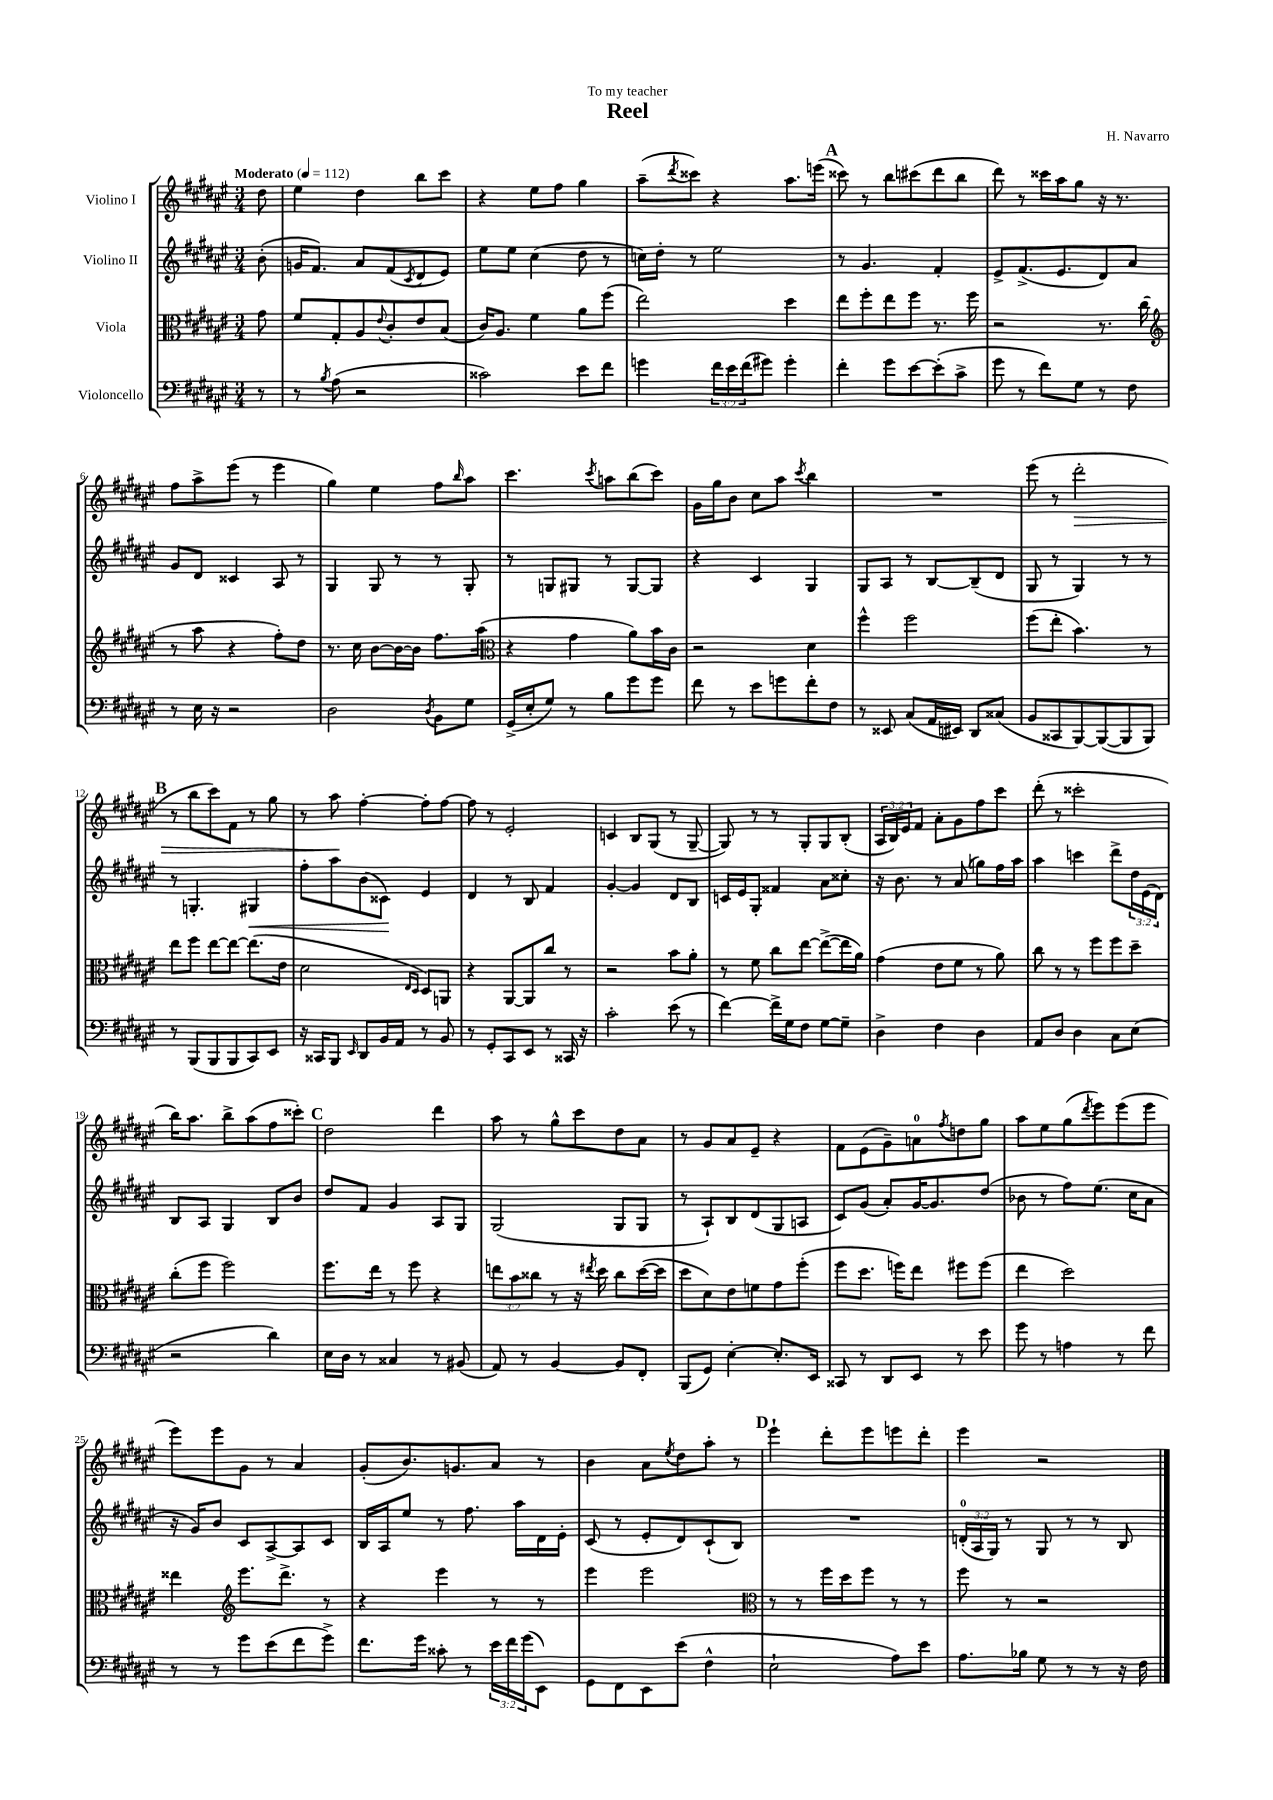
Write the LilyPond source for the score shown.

\header { title = "Reel" composer = "H. Navarro" dedication = "To my teacher" }
<<
\new StaffGroup <<
\new Staff = "s0" \with { instrumentName = "Violino I" } {
    \clef treble \key fis \major \numericTimeSignature \time 3/4 \override Staff.TupletNumber.text = #tuplet-number::calc-fraction-text \partial 8 \tempo "Moderato" 4 = 112
    dis''8 |
    eis''4 dis''4 b''8 cis'''8 |
    r4 eis''8 fis''8 gis''4 |
    ais''8--( \acciaccatura { dis'''8 } cisis'''8) r4 ais''8. e'''16( |
    \mark \markup { \bold "A" } cisis'''8) r8 b''8 cis'''8( dis'''8 b''8 |
    dis'''8) r8 cisis'''16 ais''16 gis''8 r16 r8. |
    fis''8 ais''8-> eis'''8( r8 eis'''4 |
    gis''4) eis''4 fis''8 \grace { b''16 } ais''8 |
    cis'''4. \acciaccatura { cis'''8 } a''8 b''8( cis'''8) |
    gis'16 gis''16 b'8 cis''8 ais''8 \acciaccatura { cis'''8 } b''4 |
    R2. |
    eis'''8( r8 dis'''2-.\> |
    \mark \markup { \bold "B" } r8 b''8 cis'''8) fis'8 r8 gis''8 |
    r8 ais''8\! fis''4~-. fis''8-. fis''8~ |
    fis''8 r8 eis'2-. |
    c'4 b8 gis8( r8 gis8~-- |
    gis8) r8 r8 gis8-. gis8 b8-.( |
    \tuplet 3/2 { ais16 b16) eis'16 } fis'8 ais'8-. gis'8 fis''8 cis'''8 |
    dis'''8-.( r8 cisis'''2-. |
    b''16) ais''8. b''8-> ais''8( fis''8 cisis'''8-.) |
    \mark \markup { \bold "C" } dis''2 dis'''4 |
    ais''8 r8 gis''8-^ cis'''8 dis''8 ais'8 |
    r8 gis'8 ais'8 eis'8-- r4 |
    fis'8 eis'8( gis'8--) a'8-0 \acciaccatura { fis''8 } d''8 gis''8 |
    ais''8 eis''8 gis''8( \acciaccatura { dis'''8 } eis'''8) eis'''8( eis'''8 |
    eis'''8) eis'''8 gis'8 r8 ais'4 |
    gis'8-.( b'8.) g'8. ais'8 r8 |
    b'4 ais'8 \acciaccatura { eis''8 } dis''8 ais''8-. r8 |
    \mark \markup { \bold "D" } eis'''4-! dis'''8-. eis'''8 e'''8 dis'''8-. |
    eis'''4 r2 \bar "|." |
}
\new Staff = "s1" \with { instrumentName = "Violino II" } {
    \clef treble \key fis \major \numericTimeSignature \time 3/4 \override Staff.TupletNumber.text = #tuplet-number::calc-fraction-text \partial 8
    b'8-.( |
    g'16 fis'8.) ais'8 fis'8( \acciaccatura { cis'8 } dis'8 eis'8) |
    eis''8 eis''8 cis''4( dis''8 r8 |
    c''16) dis''16-. r8 eis''2 |
    \mark \markup { \bold "A" } r8 gis'4. fis'4-. |
    eis'8-> fis'8.->( eis'8. dis'8) ais'8 |
    gis'8 dis'8 cisis'4 ais8 r8 |
    gis4 gis8 r8 r8 gis8-. |
    r8 g8 gis8 r8 gis8~ gis8 |
    r4 cis'4 gis4 |
    gis8 ais8 r8 b8~ b8--( dis'8 |
    gis8 r8 gis4) r8 r8 |
    \mark \markup { \bold "B" } r8 g4.-. gis4\< |
    fis''8-. ais''8 b'8( cisis'8\!) eis'4 |
    dis'4 r8 b8 fis'4 |
    gis'4~-. gis'4 dis'8 b8 |
    c'16 eis'16 gis8-. fisis'4 ais'8 cisis''8-. |
    r16 b'8. r8 ais'8( g''8) fis''16 ais''16 |
    ais''4 c'''4 dis'''8-> \tuplet 3/2 { dis''16 eis'16( dis'16) } |
    b8 ais8 gis4 b8 b'8 |
    \mark \markup { \bold "C" } dis''8 fis'8 gis'4 ais8 gis8 |
    gis2( gis8 gis8 |
    r8 ais8-!) b8 dis'8( gis8 a8 |
    cis'8) gis'8( ais'8-.) gis'16~ gis'8. dis''8( |
    bes'8 r8 fis''8) eis''8.( cis''16 ais'8 |
    r16 gis'16) b'8 cis'8 ais8~-> ais8 cis'8 |
    b16 ais16 eis''8 r8 fis''8. ais''16 dis'16 eis'16-. |
    cis'8( r8 eis'8-. dis'8) cis'8-!( b8) |
    \mark \markup { \bold "D" } R2. |
    \tuplet 3/2 { d'16-0-.( ais16 gis16) } r8 gis8 r8 r8 b8 \bar "|." |
}
\new Staff = "s2" \with { instrumentName = "Viola" } {
    \clef alto \key fis \major \numericTimeSignature \time 3/4 \override Staff.TupletNumber.text = #tuplet-number::calc-fraction-text \partial 8
    gis'8 |
    fis'8 gis8-. ais8 \appoggiatura { eis'8 } cis'8-. eis'8 b8( |
    cis'16) ais8. fis'4 ais'8 fis''8( |
    eis''2) dis''4 |
    \mark \markup { \bold "A" } eis''8 fis''8-. eis''8 fis''8 r8. fis''16 |
    r2 r8. cis''16( |
    \clef treble r8 ais''8 r4 fis''8-.) dis''8 |
    r8. cis''16 b'8~ b'16~ b'16 fis''8. ais''16( |
    \clef alto r4 gis'4 ais'8) b'16 cis'16 |
    r2 dis'4 |
    fis''4-^ fis''2 |
    fis''8( eis''8-. b'4.) r8 |
    \mark \markup { \bold "B" } eis''8 fis''8 eis''8~ eis''8~ eis''8.( eis'16 |
    dis'2 \grace { eis16 dis16 } dis8) a,8 |
    r4 ais,8~ ais,8 cis''8 r8 |
    r2 b'8 ais'8-. |
    r8 fis'8 cis''8 eis''8~ eis''8~->( eis''16 ais'16) |
    gis'4( eis'8 fis'8 r8 ais'8) |
    cis''8 r8 r8 fis''8 fis''8 dis''8-- |
    cis''8-.( fis''8 fis''2) |
    \mark \markup { \bold "C" } fis''8. eis''16 r8 fis''8 r4 |
    \tuplet 3/2 { e''8 b'8 cisis''8 } r8 r16 \acciaccatura { eis''8 } dis''16 cisis''8 dis''16~( dis''16 |
    dis''8 dis'8) eis'8 f'8 gis'8 fis''8-.( |
    fis''8 dis''8. f''16) eis''8 fis''8 fis''8( |
    eis''4 dis''2) |
    eisis''4 \clef treble eis'''8. dis'''8.-> r8 |
    r4 eis'''4 r8 r8 |
    eis'''4 eis'''2 |
    \mark \markup { \bold "D" } \clef alto r8 r8 fis''16 dis''16 fis''8 r8 r8 |
    fis''8 r8 r2 \bar "|." |
}
\new Staff = "s3" \with { instrumentName = "Violoncello" } {
    \clef bass \key fis \major \numericTimeSignature \time 3/4 \override Staff.TupletNumber.text = #tuplet-number::calc-fraction-text \partial 8
    r8 |
    r8 \acciaccatura { b8 } ais8( r2 |
    cisis'2) eis'8 fis'8 |
    g'4 \tuplet 3/2 { fis'16 eis'16 fis'16( } gis'8) gis'4-. |
    \mark \markup { \bold "A" } fis'4-. gis'8 eis'8~ eis'8-.( cis'8-> |
    gis'8 r8 fis'8) gis8 r8 fis8 |
    r8 eis16 r16 r2 |
    dis2 \acciaccatura { dis8 } b,8 gis8 |
    gis,16->( eis16-. gis8) r8 b8 gis'8 gis'8 |
    fis'8 r8 eis'8 g'8 fis'8-. fis8 |
    r8 eisis,8 cis8( ais,16 eis,16) dis,8 cisis8( |
    b,8 cisis,8 b,,8~) b,,8~( b,,8 b,,8) |
    \mark \markup { \bold "B" } r8 b,,8( b,,8 b,,8 cis,8) eis,8 |
    r16 cisis,16 b,,8 \grace { eis,16 } dis,8 b,16 ais,16 r8 b,8 |
    r8 gis,8-. cis,8 eis,8 r8 cisis,16 r16 |
    cis'2-. eis'8( r8 |
    fis'4~) fis'16-> gis16 fis8 gis8~ gis8-- |
    dis4-> fis4 dis4 |
    ais,8 dis8 dis4 cis8 eis8( |
    r2 dis'4) |
    \mark \markup { \bold "C" } eis16 dis16 r8 cisis4 r8 bis,8( |
    ais,8) r8 b,4~ b,8 fis,8-. |
    b,,8( gis,8) eis4~-. eis8.-. eis,16 |
    cisis,8 r8 dis,8 eis,8 r8 eis'8 |
    gis'8 r8 a4 r8 fis'8 |
    r8 r8 gis'8 eis'8( fis'8 gis'8->) |
    fis'8. gis'16 cisis'8-. r8 \tuplet 3/2 { eis'16 fis'16 gis'16( } eis,8) |
    gis,8 fis,8 eis,8 eis'8( fis4-^ |
    \mark \markup { \bold "D" } eis2-! ais8) eis'8 |
    ais8. bes16 gis8 r8 r8 r16 fis16 \bar "|." |
}
>>
>>
